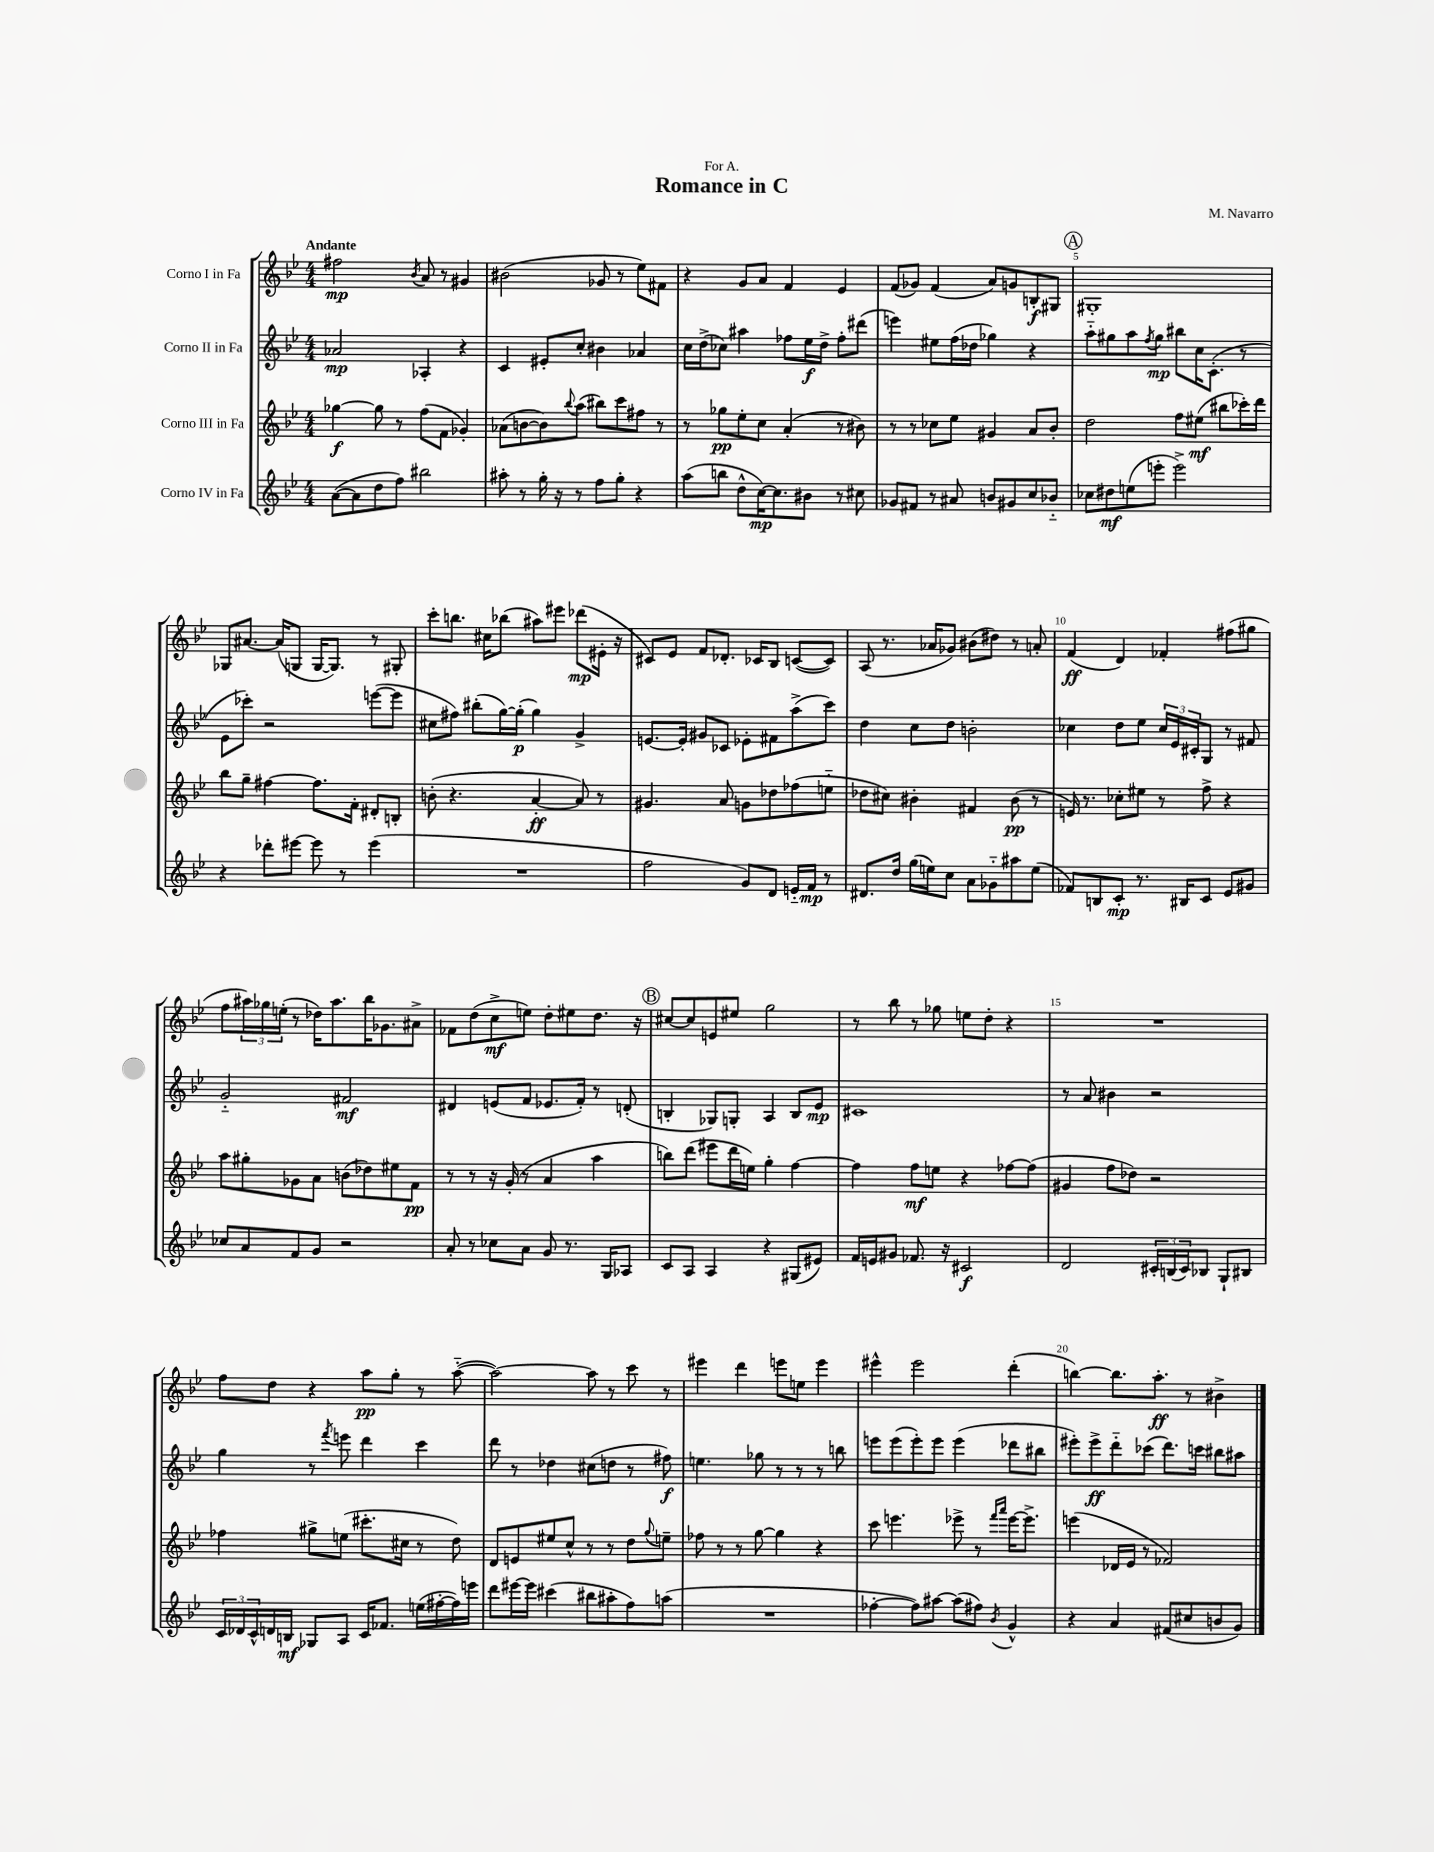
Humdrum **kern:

**kern	**dynam	**kern	**dynam	**kern	**dynam	**kern	**dynam
*part4	*part4	*part3	*part3	*part2	*part2	*part1	*part1
*staff4	*staff4	*staff3	*staff3	*staff2	*staff2	*staff1	*staff1
*I"Corno IV in Fa	*	*I"Corno III in Fa	*	*I"Corno II in Fa	*	*I"Corno I in Fa	*
*clefG2	*	*clefG2	*	*clefG2	*	*clefG2	*
*k[b-e-]	*	*k[b-e-]	*	*k[b-e-]	*	*k[b-e-]	*
*M4/4	*	*M4/4	*	*M4/4	*	*M4/4	*
=1	=1	=1	=1	=1	=1	=1	=1
!	!	!	!	!	!	!LO:TX:a:B:t=Andante	!
([8a\L	.	[4gg-X\	f	2a-X/	mp	2ff#X\	mp
8a\]	.	.	.	.	.	.	.
8dd\	.	8gg-\]	.	.	.	.	.
8ff\J)	.	8r	.	.	.	.	.
.	.	.	.	.	.	8qb-/	.
2bb#X\	.	(8ff\L	.	4A-X'/	.	8a/	.
.	.	8f\J	.	.	.	8r	.
.	.	4g-X'/)	.	4r	.	4g#X/	.
=2	=2	=2	=2	=2	=2	=2	=2
8aa#X'\	.	(8a-X\L	.	4c/	.	(2b#X\	.
8r	.	[8bn\	.	.	.	.	.
16gg'\	.	8b\])	.	8e#X'/L	.	.	.
16r	.	.	.	.	.	.	.
.	.	8qqbb-/	.	.	.	.	.
8r	.	(8aa\J	.	8cc'/J	.	.	.
8ff\L	.	8bb#X\L)	.	4b#X\	.	8g-X/	.
8gg'\J	.	8ccc\	.	.	.	8r	.
4r	.	8ff#X\J	.	4a-X/	.	8ee-\L)	.
.	.	8r	.	.	.	8f#X\J	.
=3	=3	=3	=3	=3	=3	=3	=3
(8aa\L	.	8r	.	16cc\LL	.	4r	.
.	.	.	.	(16dd^\J	.	.	.
8bbn\J	.	8gg-X\L	pp	8cc-X\J)	.	.	.
8dd^^\L	.	8ee-'\	.	4aa#X\	.	8g/L	.
[16cc\K)	mp	8cc\J	.	.	.	8a/J	.
8.cc\]	.	.	.	.	.	.	.
.	.	(4a'/	.	8ff-X\L	.	4f/	.
8b#X\J	.	.	.	16ee-\L	f	.	.
.	.	.	.	16dd^\JJ	.	.	.
8r	.	8r	.	8ff-'\L	.	4e-/	.
8cc#X\	.	8b#X\)	.	(8ddd#X\J	.	.	.
=4	=4	=4	=4	=4	=4	=4	=4
8g-X/L	.	8r	.	4eeen\)	.	(8f/L	.
8f#X/J	.	8r	.	.	.	8g-X/J)	.
8r	.	8cc-X\L	.	8ee#X\L	.	(4f/	.
8a#X/	.	8ee-\J	.	(16ff\L	.	.	.
.	.	.	.	16dd-X\JJ	.	.	.
8bn/L	.	4g#X/	.	4gg-X\)	.	8a/L)	.
8g#X/	.	.	.	.	.	8gn/	.
8cc/	.	8a/L	.	4r	.	8Bn'/	f
8b-X/J	.	8b-'/J	.	.	.	8G#X/J	.
!!LO:REH:place=s1:t=A
=5	=5	=5	=5	=5	=5	=5	=5
8cc-X\L	.	2dd\	.	8aa\L	.	1G#X'	.
8dd#X\	mf	.	.	8gg#X\	.	.	.
(8een\	.	.	.	8aa\	.	.	.
.	.	.	.	8qff/	.	.	.
8eeen'\J	.	.	.	8gg#\J	mp	.	.
2eee^\)	.	8ff\L	.	8bb#X\L	.	.	.
.	.	(8ee#X\J	mf	16cc\K	.	.	.
.	.	.	.	(8.c'\J	.	.	.
.	.	8bb#X\L	.	.	.	.	.
.	.	16ccc-X'\L)	.	8r	.	.	.
.	.	16ddd\JJ	.	.	.	.	.
!!LO:LB:g=z
=6	=6	=6	=6	=6	=6	=6	=6
4r	.	8bb-\L	.	8e-\L	.	8G-X/L	.
.	.	8gg~\J	.	8ccc-X'\J)	.	[8.a#X/J	.
8ddd-X'\L	.	[4ff#X\	.	2r	.	.	.
.	.	.	.	.	.	(16a#/KL]	.
[8eee#X\J	.	.	.	.	.	8Gn/J	.
8eee#\]	.	8.ff#\L]	.	.	.	[16G/KL	.
.	.	.	.	.	.	8.G/J])	.
8r	.	.	.	.	.	.	.
.	.	16f'\Jk	.	.	.	.	.
(4eee#\	.	8d#X'/L	.	([8eeen\L	.	8r	.
.	.	8Bn'/J	.	8eee\J]	.	8G#X'/	.
=7	=7	=7	=7	=7	=7	=7	=7
1r	.	(8bn'\	.	8cc#X\L	.	8ccc'\L	.
.	.	4.r	.	8ff#X\J)	.	8.bbn\J	.
.	.	.	.	(8bb#X'\L	.	.	.
.	.	.	.	.	.	16cc#X\KL	.
.	.	.	.	[16gg\L)	.	(8bb-X\J	.
.	.	.	.	(16gg'\JJ]	p	.	.
.	.	[4a'/	ff	4gg\)	.	8aa#X\L)	.
.	.	.	.	.	.	8eee#X\J	.
.	.	8a/])	.	4g^/	.	(8ddd-X\L	mp
.	.	8r	.	.	.	16e#X'\Jk	.
.	.	.	.	.	.	16r	.
=8	=8	=8	=8	=8	=8	=8	=8
2ff\	.	4.g#X/	.	[8.en/L	.	8c#X/L)	.
.	.	.	.	.	.	8e-/J	.
.	.	.	.	16e'/Jk]	.	.	.
.	.	.	.	8g#X/L	.	8f/L	.
.	.	8a/	.	8c-X/J	.	8.d-X'/J	.
8g/L)	.	8gn\L	.	8e-X'\L	.	.	.
.	.	.	.	.	.	16c-X/KL	.
8d/J	.	8dd-X\	.	8f#X\	.	8B-/J	.
16en/LL	.	(8ff-X\	.	(8aa^\	.	([8cn/L	.
16f/JJ	mp	.	.	.	.	.	.
8r	.	8een\J	.	8ccc\J)	.	8c/J])	.
=9	=9	=9	=9	=9	=9	=9	=9
8.d#X/L	.	8dd-X\L	.	4dd\	.	(8A/	.
.	.	8cc#X\J)	.	.	.	8.r	.
16dd/Jk	.	.	.	.	.	.	.
(16gg\LL	.	4b#X'\	.	8cc\L	.	.	.
16een\J)	.	.	.	.	.	16a-X/KL	.
8cc\J	.	.	.	8dd\J	.	8g-X/J)	.
8a\L	.	4f#X/	.	2bn'\	.	(8b#X\L	.
8g-X\	.	.	.	.	.	8dd#X\J)	.
8aa#X\	.	(8b#\	pp	.	.	8r	.
(8ee\J	.	8r	.	.	.	8an'/	.
=10	=10	=10	=10	=10	=10	=10	=10
8f-X/L)	.	16en/)	.	4cc-X\	.	(4f/	ff
.	.	8.r	.	.	.	.	.
8Bn/	.	.	.	.	.	.	.
8c'/J	mp	8cc-X'\L	.	8dd\L	.	4d/)	.
8.r	.	8ee#X\J	.	8ee-\J	.	.	.
.	.	8r	.	24cc-/LL	.	4f-X'/	.
.	.	.	.	24e-/	.	.	.
16B#X/KL	.	.	.	.	.	.	.
.	.	.	.	24c#X'/J	.	.	.
8c/J	.	8ff^\	.	8G/J	.	.	.
8e-/L	.	4r	.	8r	.	(8ff#X\L	.
8g#X/J	.	.	.	8f#X/	.	8gg#X\J	.
!!LO:LB:g=z
=11	=11	=11	=11	=11	=11	=11	=11
8cc-X/L	.	8aa\L	.	2g/	.	8ff\L	.
8a/	.	8gg#X'\	.	.	.	24aa#X\L)	.
.	.	.	.	.	.	24gg-X\	.
.	.	.	.	.	.	(24een'\JJ	.
8f/	.	8g-X\	.	.	.	8r	.
8g/J	.	8a\J	.	.	.	16dd-X\KL)	.
.	.	.	.	.	.	8.aa#\	.
2r	.	(8bn\L	.	2f#X/	mf	.	.
.	.	8dd-X\)	.	.	.	16bb-\K	.
.	.	.	.	.	.	8.g-X\	.
.	.	8ee#X\	.	.	.	.	.
.	.	8f\J	pp	.	.	8a#X^\J	.
=12	=12	=12	=12	=12	=12	=12	=12
8a'/	.	8r	.	4d#X/	.	8f-X\L	.
8r	.	8r	.	.	.	(8dd\	.
8cc-X\L	.	16r	.	(8en/L	.	8cc^\	mf
.	.	(16g'/	.	.	.	.	.
8a\J	.	8r	.	8f/J	.	8een\J)	.
8g/	.	4a/	.	8.e-X/L	.	8dd'\L	.
8.r	.	.	.	.	.	8ee#X\	.
.	.	.	.	16f'/Jk)	.	.	.
.	.	4aa\	.	8r	.	8.dd\J	.
16G/KL	.	.	.	.	.	.	.
8A-X/J	.	.	.	(8dn'/	.	.	.
.	.	.	.	.	.	16r	.
!!LO:REH:place=s1:t=B
=13	=13	=13	=13	=13	=13	=13	=13
8c/L	.	8bbn\L)	.	4Bn'/	.	[8cc#X/L	.
8A/J	.	(8ddd\J	.	.	.	8cc#/]	.
4A/	.	8eee#X\L	.	8G-X/L)	.	8en/	.
.	.	16ddd\L	.	8Gn'/J	.	8ee#X/J	.
.	.	16een\JJ)	.	.	.	.	.
4r	.	4gg'\	.	4A/	.	2gg\	.
(8G#X/L	.	[4ff\	.	8B/L	.	.	.
8e#X/J)	.	.	.	8e-/J	mp	.	.
=14	=14	=14	=14	=14	=14	=14	=14
16f/LL	.	4ff\]	.	1c#X	.	8r	.
16en/J	.	.	.	.	.	.	.
8g#X/J	.	.	.	.	.	8bb-\	.
8.f-X/	.	8ff\L	mf	.	.	8r	.
.	.	8een\J	.	.	.	8gg-X\	.
16r	.	.	.	.	.	.	.
2c#X/	f	4r	.	.	.	8een\L	.
.	.	.	.	.	.	8dd'\J	.
.	.	[8ff-X\L	.	.	.	4r	.
.	.	(8ff-\J]	.	.	.	.	.
=15	=15	=15	=15	=15	=15	=15	=15
2d/	.	4g#X/	.	8r	.	1r	.
.	.	.	.	8a/	.	.	.
.	.	8ff\L	.	4b#X\	.	.	.
.	.	8dd-X\J)	.	.	.	.	.
24c#X'/LL	.	2r	.	2r	.	.	.
(24Bn/	.	.	.	.	.	.	.
24c#/J)	.	.	.	.	.	.	.
8B-X/J	.	.	.	.	.	.	.
8G`/L	.	.	.	.	.	.	.
8B#X/J	.	.	.	.	.	.	.
!!LO:LB:g=z
=16	=16	=16	=16	=16	=16	=16	=16
24c/LL	.	4ff-X\	.	4gg\	.	8ff\L	.
24d-X/	.	.	.	.	.	.	.
24c^^/	.	.	.	.	.	.	.
16dn/	.	.	.	.	.	8dd\J	.
16Bn/JJ	mf	.	.	.	.	.	.
8G-X/L	.	8gg#X^\L	.	8r	.	4r	.
.	.	.	.	8qfff/	.	.	.
8A/J	.	(8een\J	.	8eeen\	.	.	.
16c/KL	.	8.ccc#X'\L	.	4ddd\	.	8aa\L	pp
8.f-X/J	.	.	.	.	.	.	.
.	.	.	.	.	.	8gg'\J	.
.	.	16cc#X\Jk	.	.	.	.	.
(16een\LL	.	8r	.	4ccc\	.	8r	.
[16ff#X'\	.	.	.	.	.	.	.
16ff#\])	.	8dd\)	.	.	.	([8aa\	.
16eeen\JJ	.	.	.	.	.	.	.
=17	=17	=17	=17	=17	=17	=17	=17
8ddd\L	.	8d/L	.	8ddd\	.	2aa\_)	.
[16eee#X\L	.	8en/	.	8r	.	.	.
16eee#\JJ]	.	.	.	.	.	.	.
(4ccc#X\	.	8ee#X/	.	4dd-X\	.	.	.
.	.	8cc^^/J	.	.	.	.	.
8bb#X\L	.	8r	.	(8cc#X\L	.	8aa\]	.
8aa#X'\	.	8r	.	8ddn\J	.	8r	.
8ff\)	.	8dd\L	.	8r	.	8ccc\	.
.	.	8qqgg/	.	.	.	.	.
(8aan\J	.	8een~\J	.	8ff#X\)	f	8r	.
=18	=18	=18	=18	=18	=18	=18	=18
1r	.	8ff-X\	.	4.een\	.	4eee#X\	.
.	.	8r	.	.	.	.	.
.	.	8r	.	.	.	4ddd\	.
.	.	[8gg\	.	8gg-X\	.	.	.
.	.	4gg\]	.	8r	.	8eeen\L	.
.	.	.	.	8r	.	8een\J	.
.	.	4r	.	8r	.	4eee\	.
.	.	.	.	8bbn\	.	.	.
=19	=19	=19	=19	=19	=19	=19	=19
[4ff-X'\	.	8ccc\	.	8eeen\L	.	4eee#X^^\	.
.	.	4.eeen\	.	(8eee\	.	.	.
8ff-\L])	.	.	.	8eee'\)	.	2eee#\	.
[8aa#X\J	.	.	.	8eee\J	.	.	.
(8aa#\L]	.	8eee-X^\	.	(4eee\	.	.	.
8ff#X\J)	.	8r	.	.	.	.	.
.	.	16qqfff/LL	.	.	.	.	.
8qb-/	.	16qqaaa/JJ	.	.	.	.	.
4g^^/	.	[16eee-\KL	.	8ddd-X\L	.	(4ddd'\	.
.	.	8.eee-^\J]	.	.	.	.	.
.	.	.	.	8bb#X\J	.	.	.
=20	=20	=20	=20	=20	=20	=20	=20
4r	.	(4eeen\	.	8eee#X'\L)	.	[4bbn\)	.
.	.	.	.	8eee#^\	ff	.	.
4a/	.	16d-X/LL	.	8ddd\	.	8.bb\L]	.
.	.	16e-/JJ	.	.	.	.	.
.	.	8r	.	(8ccc-X\J	.	.	.
.	.	.	.	.	.	8.aa'\J	ff
(8f#X/L	.	2f-X/)	.	8.ddd\L)	.	.	.
8cc#X/	.	.	.	.	.	8r	.
.	.	.	.	16cccn\Jk	.	.	.
8bn/	.	.	.	8bb#X\L	.	4b#X^\	.
8g/J)	.	.	.	8aa#X\J	.	.	.
==	==	==	==	==	==	==	==
*-	*-	*-	*-	*-	*-	*-	*-
